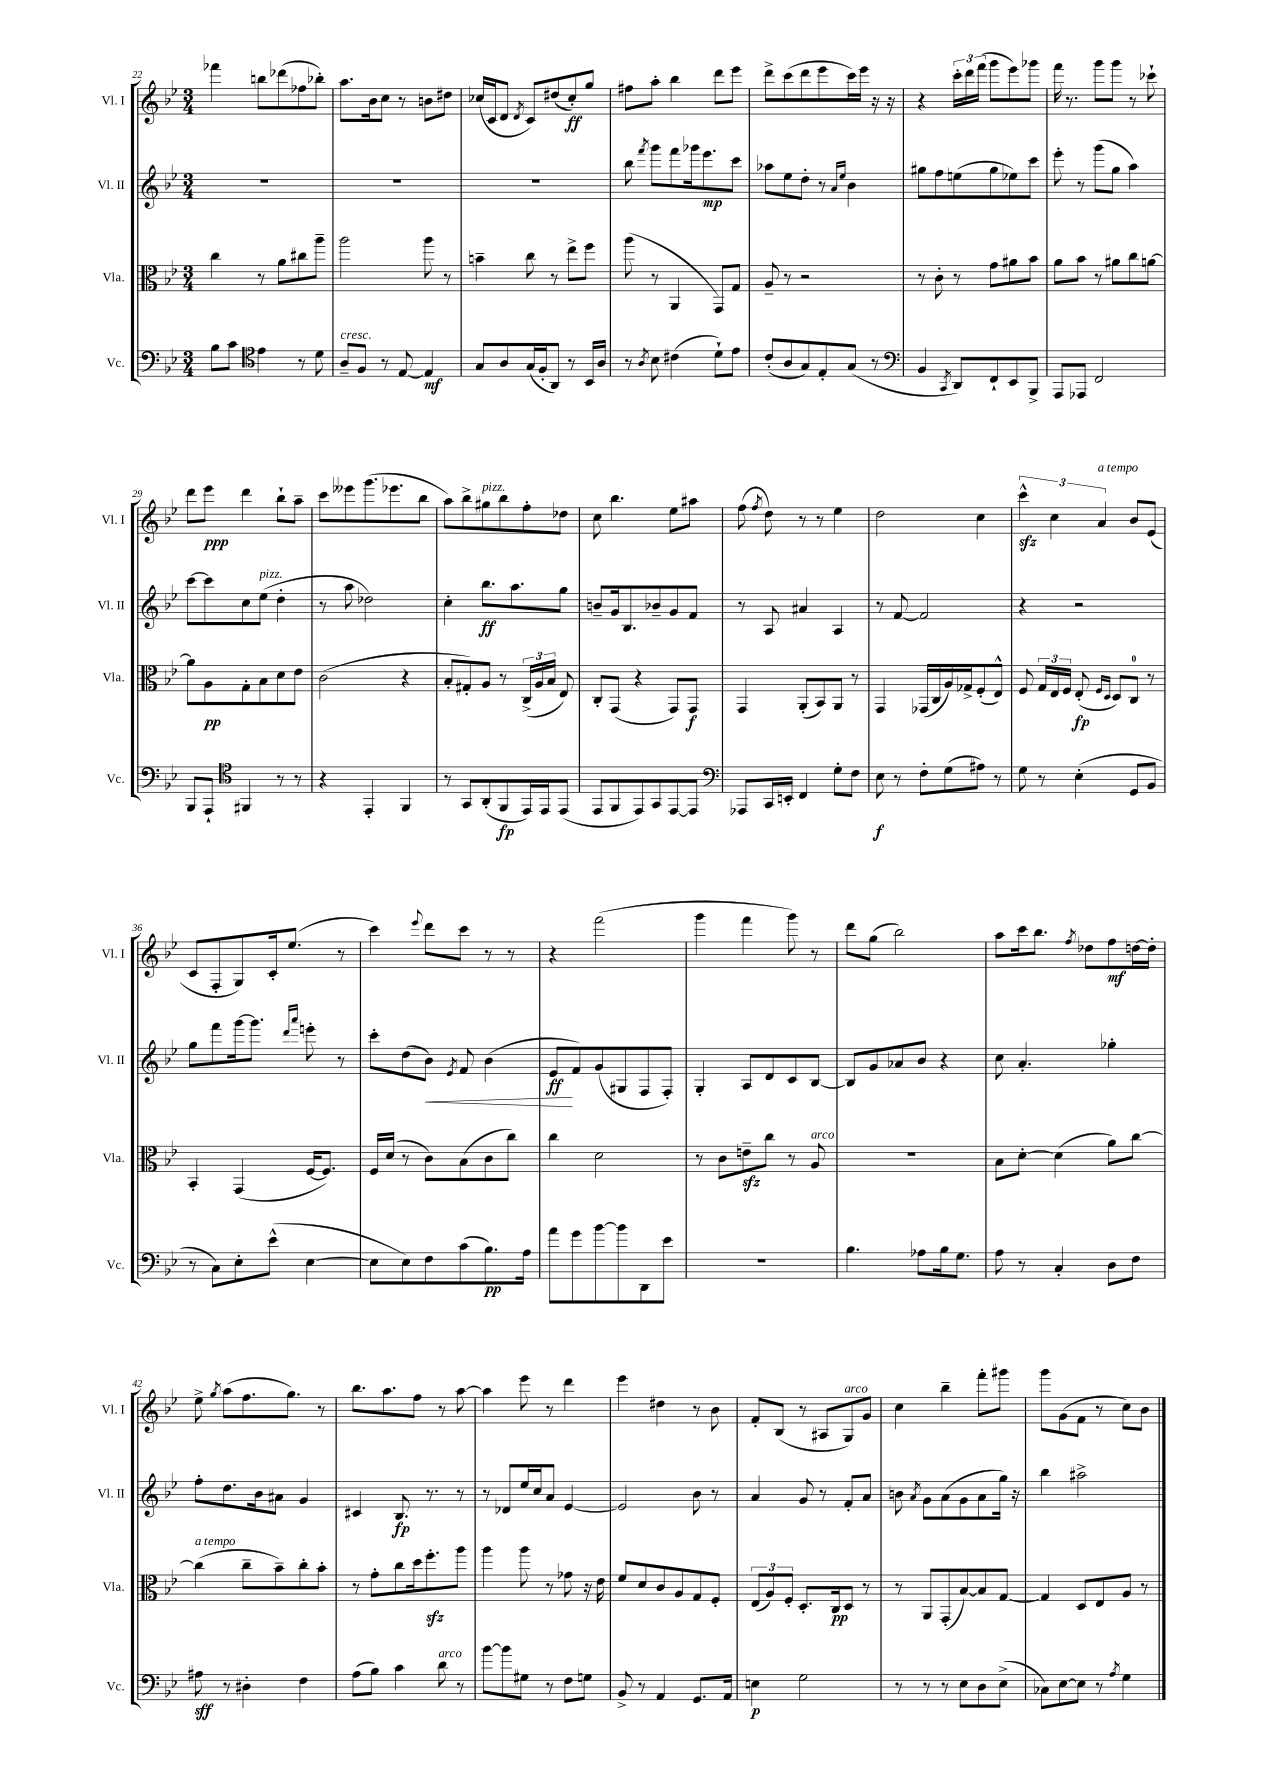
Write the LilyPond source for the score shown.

<<
\new StaffGroup <<
\new Staff = "s0" \with { instrumentName = "Vl. I" shortInstrumentName = "Vl. I" } {
    \clef treble \key bes \major \numericTimeSignature \time 3/4
    \autoBeamOff fes'''4 b''8[ des'''8( fes''8 bes''8]-.) |
    a''8.[ bes'16 c''8] r8 b'8[ dis''8] |
    ces''16[( c'16 d'8] \acciaccatura { d'8 } c'8[) dis''8( ces''8-.\ff) g''8] |
    fis''8[ a''8]-. bes''4 d'''8[ ees'''8] |
    d'''8[-> c'''8( d'''8 ees'''8 c'''16) ees'''16] r16 r16 |
    r4 \tuplet 3/2 { c'''16[-. d'''16 f'''16]( } g'''8[ ees'''8) ges'''8] |
    f'''16 r8. g'''8[ g'''8] r8 ces'''8-! |
    d'''8[ ees'''8]\ppp d'''4 bes''8[-! a''8]-- |
    c'''8[ eeses'''8 g'''8.( ees'''8. bes''8] |
    a''8[) bes''8-> gis''8^\markup { \italic "pizz." } bes''8 f''8-. des''8] |
    c''8 bes''4. ees''8[ ais''8] |
    f''8( \acciaccatura { f''8 } d''8) r8 r8 ees''4 |
    d''2 c''4 |
    \tuplet 3/2 { c'''4-^\sfz c''4 a'4^\markup { \italic "a tempo" } } bes'8[ ees'8]( |
    c'8[ f8-. g8) c'16-. ees''8.]( r8 |
    c'''4) \appoggiatura { ees'''8 } d'''8[ c'''8] r8 r8 |
    r4 f'''2( |
    g'''4 f'''4 g'''8) r8 |
    d'''8[ g''8]( bes''2) |
    a''8[ c'''16 bes''8.] \acciaccatura { f''8 } des''8[ f''8\mf d''16~ d''16]-. |
    ees''8-> \acciaccatura { g''8 } a''8[( f''8. g''8.]) r8 |
    bes''8.[ a''8. f''8] r8 a''8~ |
    a''4 ees'''8 r8 d'''4 |
    ees'''4 dis''4 r8 bes'8 |
    f'8[-. bes8]( r8 ais8[ g8^\markup { \italic "arco" }) g'8] |
    c''4 bes''4-- f'''8[-. gis'''8] |
    g'''8[ g'8( f'8] r8 c''8[) bes'8] \bar "|." |
}
\new Staff = "s1" \with { instrumentName = "Vl. II" shortInstrumentName = "Vl. II" } {
    \clef treble \key bes \major \numericTimeSignature \time 3/4
    \autoBeamOff R2. |
    R2. |
    R2. |
    bes''8 \acciaccatura { f'''8 } g'''8[ f'''8 ges'''16 ees'''8.\mp c'''8] |
    aes''8[ ees''8 d''8]-. r8 \grace { a'16[ ees''16] } bes'4 |
    gis''8[ f''8 e''8( gis''8 ees''8) c'''8] |
    ees'''8-. r8 g'''8[( g''8] a''4) |
    c'''8[~ c'''8 c''8 ees''8]^\markup { \italic "pizz." }( d''4-. |
    r8 a''8 des''2) |
    c''4-. bes''8.[\ff a''8. g''8] |
    b'8[-- g'16 bes8. bes'8-- g'8 f'8] |
    r8 a8 ais'4 a4 |
    r8 f'8~ f'2 |
    r4 r2 |
    g''8[ f'''8 g'''16~ g'''8.] \grace { d'''16[ a'''16] } e'''8-. r8 |
    c'''8[-. d''8( bes'8]\<) \acciaccatura { ees'8 } f'8 bes'4( |
    ees'8[\ff\! f'8) g'8( gis8 f8 f8]-.) |
    g4-. a8[ d'8 c'8 bes8]~ |
    bes8[ g'8 aes'8 bes'8] r4 |
    c''8 a'4.-. ges''4-. |
    f''8[-. d''8. bes'16 ais'8] g'4 |
    cis'4 bes8.\fp r8. r8 |
    r8 des'8[ ees''16 c''16 a'8] ees'4~ |
    ees'2 bes'8 r8 |
    a'4 g'8 r8 f'8[-. a'8] |
    b'8 \acciaccatura { a'8 } g'8[ a'8( g'8 a'8 g''16]) r16 |
    bes''4 ais''2-> \bar "|." |
}
\new Staff = "s2" \with { instrumentName = "Vla." shortInstrumentName = "Vla." } {
    \clef alto \key bes \major \numericTimeSignature \time 3/4
    \autoBeamOff c''4 r8 a'8[ cis''8 a''8]-- |
    a''2 a''8 r8 |
    b'4-- c''8 r8 ees''8[-> f''8] |
    a''8( r8 a,4 g,8[) g8] |
    a8-- r8 r2 |
    r8 c'8-. r8 g'8[ ais'8 bes'8] |
    a'8[ bes'8] r8 ais'8[ c''8 a'8]~ |
    a'8[ a8\pp g8-. bes8 d'8 ees'8] |
    c'2( r4 |
    bes8[-. gis8-.) a8] r8 \tuplet 3/2 { c16[->( a16 bes16] } ees8) |
    c8[-. g,8]( r4 g,8[) g,8]\f |
    g,4 a,8[-.( bes,8) a,8] r8 |
    g,4 ges,16[( c16 a16) ges16-> f8-.( ees8]-^) |
    f8 \tuplet 3/2 { g16[ ees16 f16] } ees8-.\fp( \grace { f16[ d16] } d8[) c8]-0 r8 |
    bes,4-. g,4( f16[~ f8.]) |
    f16[ d'16]( r8 c'8[) bes8( c'8 c''8]) |
    c''4 d'2 |
    r8 c'8[ e'8--\sfz c''8] r8 a8^\markup { \italic "arco" } |
    R2. |
    bes8[ d'8]~-. d'4( a'8[) c''8]~ |
    c''4^\markup { \italic "a tempo" }( c''8[-- bes'8--) c''8-. bes'8]-. |
    r8 g'8[-. c''8 d''16 f''8.-.\sfz a''8] |
    a''4 a''8 r8 ges'8 r16 ees'16 |
    f'8[ d'8 c'8 a8 g8 f8]-. |
    \tuplet 3/2 { ees8[( a8) f8]-. } d8.[-. c16\pp d8] r8 |
    r8 a,8[ g,8-.( bes8~) bes8 g8]~ |
    g4 d8[ ees8 a8] r8 \bar "|." |
}
\new Staff = "s3" \with { instrumentName = "Vc." shortInstrumentName = "Vc." } {
    \clef bass \key bes \major \numericTimeSignature \time 3/4
    \autoBeamOff bes8[ c'8] \clef tenor ees'4 r8 d'8 |
    a8[--^\markup { \italic "cresc." } f8] r8 ees8~ ees4\mf |
    g8[ a8 g16( f16-. a,8]) r8 bes,16[ a16] |
    r8 \acciaccatura { a8 } bes8 cis'4( d'8[-!) ees'8] |
    c'8[-.( a8 g8) ees8-. g8]( r8 |
    \clef bass bes,4 \acciaccatura { c,8 } d,8[) f,8-! ees,8 bes,,8]-> |
    a,,8[ aes,,8] f,2 |
    bes,,8[ a,,8]-! \clef tenor fis,4 r8 r8 |
    r4 ees,4-. f,4 |
    r8 g,8[ a,8-.( f,8\fp ees,16) ees,16 ees,8]( |
    ees,8[ f,8 ees,8) g,8 ees,8~ ees,8] |
    \clef bass aes,,8[ c,16 e,16]-. f,4 g8[-. f8] |
    ees8\f r8 f8[-. g8( ais8]) r8 |
    g8 r8 ees4-.( g,8[ bes,8] |
    r8 c8[) ees8-. ees'8]-^( ees4~ |
    ees8[ ees8) f8 c'8( bes8.\pp) a16] |
    a'8[ g'8 bes'8~ bes'8 d,8 ees'8] |
    R2. |
    bes4. aes8[ bes16 g8.] |
    a8 r8 c4-. d8[ f8] |
    ais8\sff r8 dis4-. f4 |
    a8[( bes8]) c'4 d'8^\markup { \italic "arco" } r8 |
    bes'8[~ bes'8 gis8] r8 f8[ g8] |
    bes,8-> r8 a,4 g,8.[ a,16] |
    e4\p g2 |
    r8 r8 r8 ees8[ d8 ees8]->( |
    ces8[) ees8~ ees8] r8 \acciaccatura { a8 } g4 \bar "|." |
}
>>
>>
\layout { \context { \Score currentBarNumber = #22 } }
